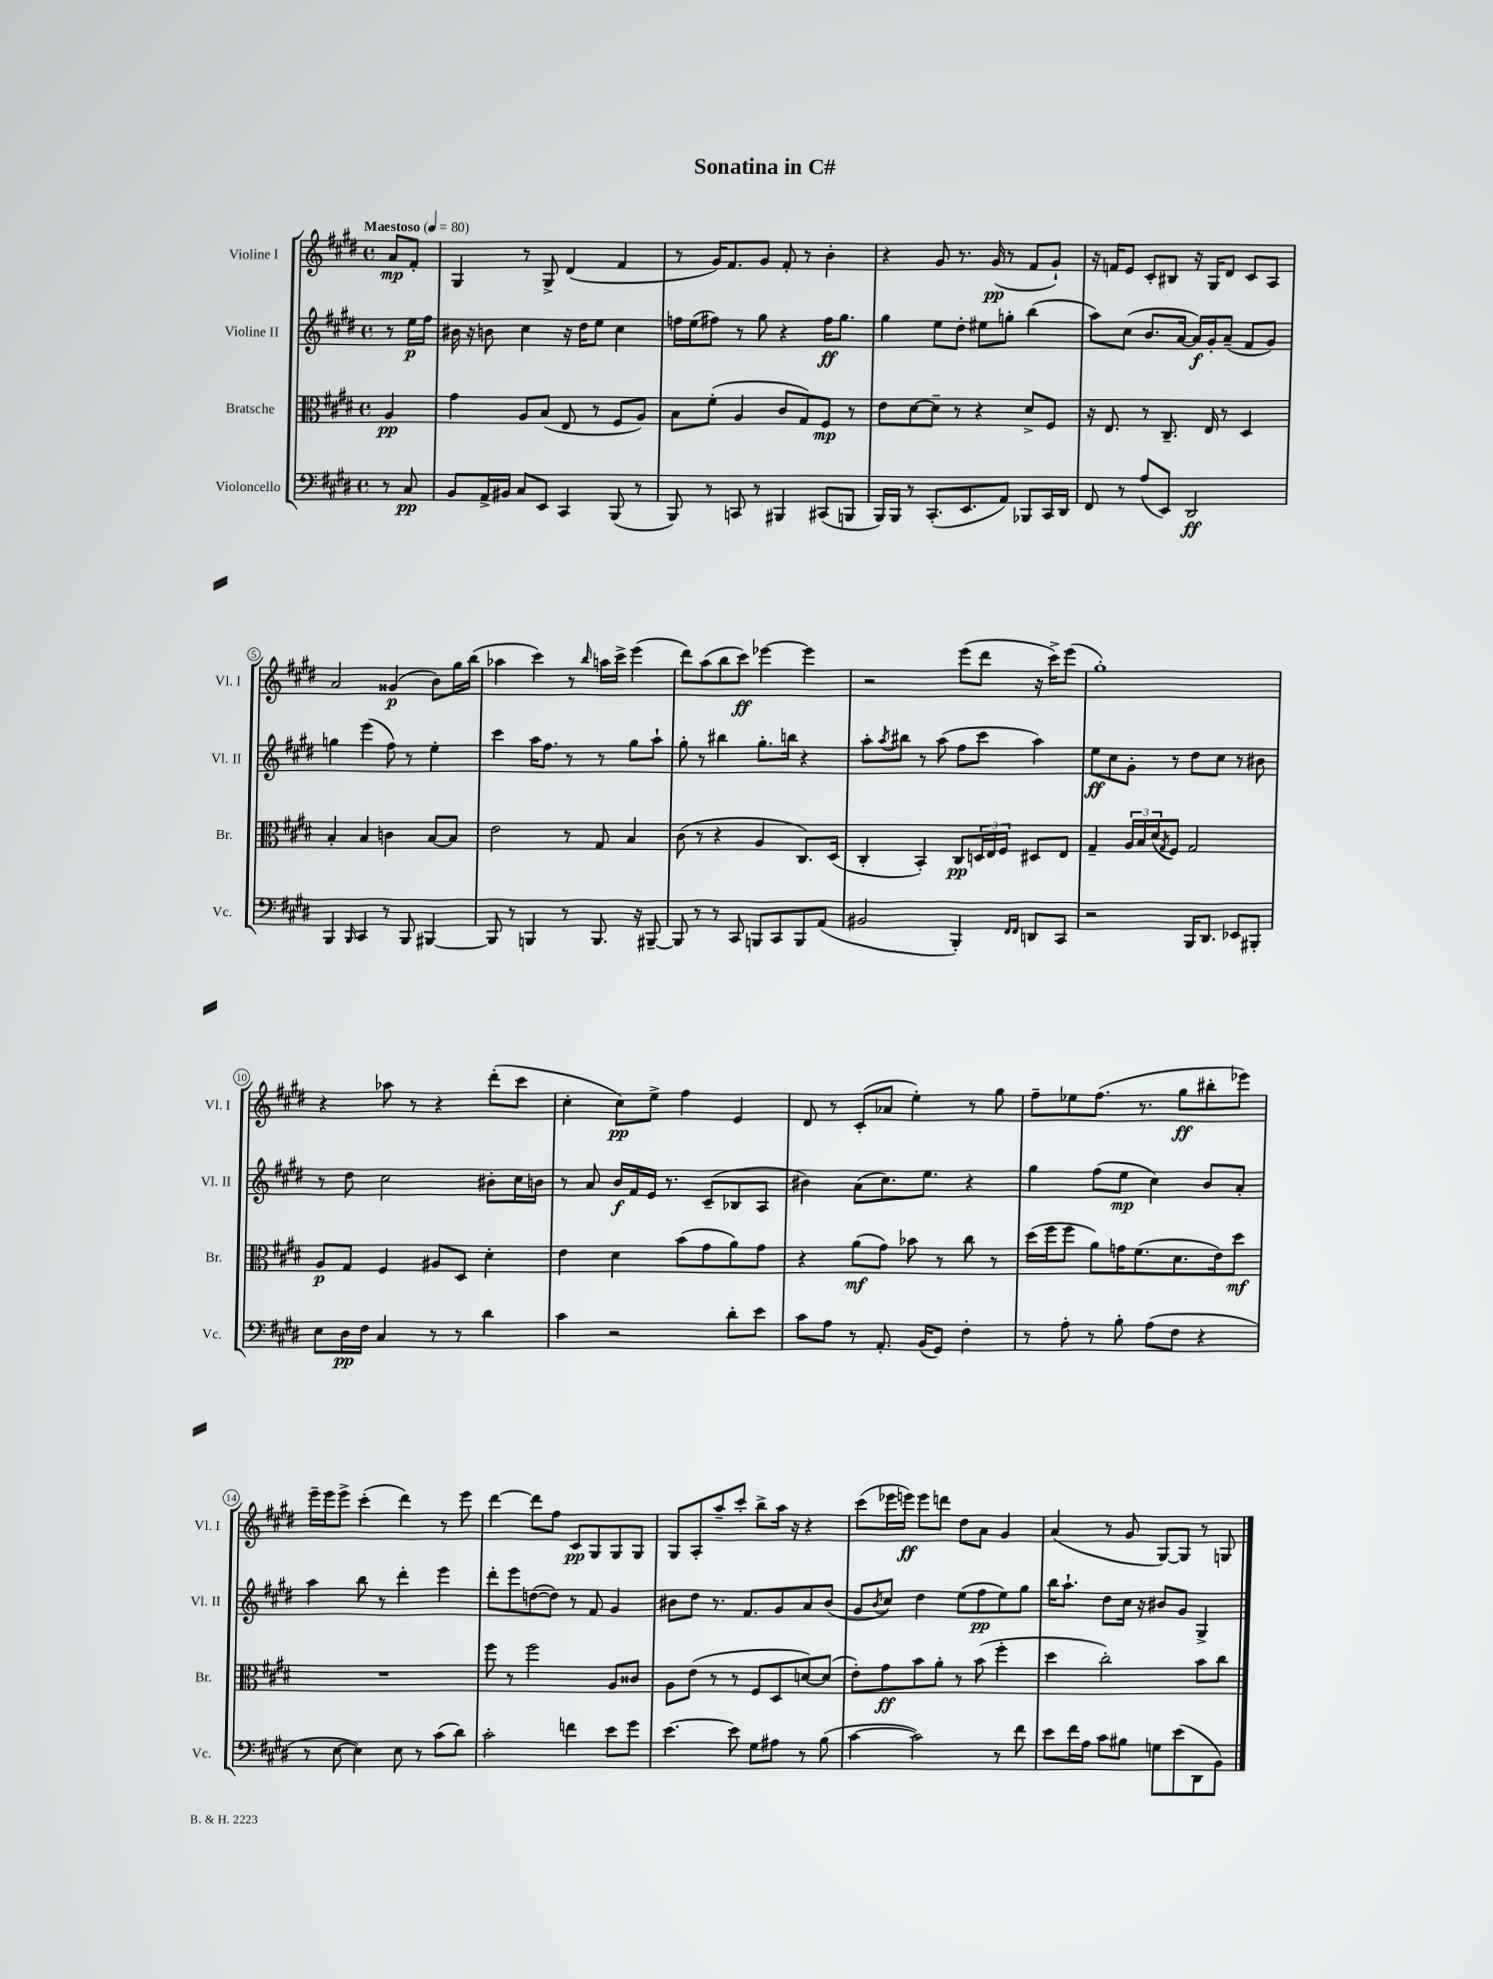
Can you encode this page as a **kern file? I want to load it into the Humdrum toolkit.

**kern	**dynam	**kern	**dynam	**kern	**dynam	**kern	**dynam
*part4	*part4	*part3	*part3	*part2	*part2	*part1	*part1
*staff4	*staff4	*staff3	*staff3	*staff2	*staff2	*staff1	*staff1
*I"Violoncello	*	*I"Bratsche	*	*I"Violine II	*	*I"Violine I	*
*I'Vc.	*	*I'Br.	*	*I'Vl. II	*	*I'Vl. I	*
*clefF4	*	*clefC3	*	*clefG2	*	*clefG2	*
*k[f#c#g#d#]	*	*k[f#c#g#d#]	*	*k[f#c#g#d#]	*	*k[f#c#g#d#]	*
*M4/4	*	*M4/4	*	*M4/4	*	*M4/4	*
*met(c)	*	*met(c)	*	*met(c)	*	*met(c)	*
*MM80	*	*MM80	*	*MM80	*	*MM80	*
=	=	=	=	=	=	=	=
!	!	!	!	!	!	!LO:TX:a:B:t=Maestoso	!
8r	.	4A/	pp	8r	.	8a/L	mp
8C#/	pp	.	.	16ee\LL	p	8f#'/J	.
.	.	.	.	16ff#\JJ	.	.	.
=1	=1	=1	=1	=1	=1	=1	=1
8BB/L	.	4g#\	.	16b#X\	.	4G#/	.
.	.	.	.	16r	.	.	.
16AA^/L	.	.	.	8bn\	.	.	.
16BB#X/JJ	.	.	.	.	.	.	.
8C#/L	.	8A/L	.	4cc#\	.	8r	.
8EE/J	.	(8B/J	.	.	.	8G#^/	.
4CC#/	.	8E/	.	16r	.	(4d#/	.
.	.	.	.	16dd#\KL	.	.	.
.	.	8r	.	8ee\J	.	.	.
(8BBB/	.	8F#/L	.	4cc#\	.	4f#/	.
8r	.	8A/J)	.	.	.	.	.
=2	=2	=2	=2	=2	=2	=2	=2
8BBB/)	.	8B\L	.	16ffn\LL	.	8r	.
.	.	.	.	(16ee\J	.	.	.
8r	.	(8f#'\J	.	8ff#X\J)	.	16g#/KL)	.
.	.	.	.	.	.	8.f#/	.
8CCn/	.	4A/	.	8r	.	.	.
8r	.	.	.	8gg#\	.	8g#/J	.
4BBB#X/	.	8c#/L	.	4r	.	8f#'/	.
.	.	8G#/)	.	.	.	8r	.
(8CC#X/L	.	8F#/J	mp	16ff#\KL	ff	4b'\	.
.	.	.	.	8.gg#\J	.	.	.
8BBBn/J	.	8r	.	.	.	.	.
=3	=3	=3	=3	=3	=3	=3	=3
16BBB/LL)	.	8e\L	.	4gg#\	.	4r	.
16BBB/JJ	.	.	.	.	.	.	.
8r	.	[8d#\	.	.	.	.	.
(8.CC#'/L	.	8d#~\J]	.	8ee\L	.	8g#/	.
.	.	8r	.	8dd#'\J	.	8.r	.
8.EE/	.	.	.	.	.	.	.
.	.	4r	.	8ee#X\L	.	.	.
.	.	.	.	.	.	(16g#/	pp
8AA/J)	.	.	.	8ggn'\J	.	8r	.
8BBB-X/L	.	8d#^/L	.	(4bb\	.	8f#/L	.
16CC#/L	.	8F#/J	.	.	.	8g#`/J)	.
16DD#/JJ	.	.	.	.	.	.	.
=4	=4	=4	=4	=4	=4	=4	=4
8FF#/	.	16r	.	8aa\L)	.	16r	.
.	.	8.E/	.	.	.	16fn/KL	.
8r	.	.	.	(8cc#\J	.	8e/J	.
(8A/L	.	8r	.	8.b/L	.	8c#'/L	.
8EE/J)	.	8.C#~/	.	.	.	8B#X/J	.
.	.	.	.	[16a/Jk	.	.	.
2DD#/	ff	.	.	16a/LL])	f	16r	.
.	.	16E/	.	16g#'/J	.	16G#/KL	.
.	.	8r	.	(8a~/J	.	8d#/J	.
.	.	4D#/	.	8f#/L	.	8c#/L	.
.	.	.	.	8g#/J)	.	8A/J	.
!!LO:LB:g=z
=5	=5	=5	=5	=5	=5	=5	=5
4BBB/	.	4B'/	.	4ggn\	.	2a/	.
16qqBBB/	.	.	.	.	.	.	.
4CC#/	.	4B/	.	(4eee\	.	.	.
8r	.	4cn\	.	8ff#\)	.	(4g##X/	p
8BBB/	.	.	.	8r	.	.	.
[4BBB#X/	.	[8B/L	.	4ee'\	.	8b\L)	.
.	.	8B/J]	.	.	.	16gg#\L	.
.	.	.	.	.	.	(16bb\JJ	.
=6	=6	=6	=6	=6	=6	=6	=6
8BBB#/]	.	2e\	.	4ccc#\	.	4aa-X\	.
8r	.	.	.	.	.	.	.
4BBBn/	.	.	.	16aa\KL	.	4ccc#\)	.
.	.	.	.	8.ff#\J	.	.	.
8r	.	8r	.	8r	.	8r	.
.	.	.	.	.	.	16qqbb/	.
8.BBB/	.	8G#/	.	8r	.	16aan\LL	.
.	.	.	.	.	.	16ccc#^\JJ	.
.	.	4B/	.	8gg#\L	.	(4eee\	.
16r	.	.	.	.	.	.	.
[8BBB#X~/	.	.	.	8aa`\J	.	.	.
=7	=7	=7	=7	=7	=7	=7	=7
8BBB#/]	.	(8c#\	.	8gg#'\	.	8ddd#\L)	.
8r	.	8r	.	8r	.	(8aa\	.
8r	.	4r	.	4bb#X\	.	8bb\	.
8CC#/	.	.	.	.	.	8ccc#\J)	ff
8BBBn/L	.	4A/	.	8.gg#'\L	.	[4eee-X\	.
8CC#/	.	.	.	.	.	.	.
.	.	.	.	16bbn\Jk	.	.	.
8BBB/	.	8.C#/L)	.	4r	.	4eee-\]	.
(8AA/J	.	.	.	.	.	.	.
.	.	(16D#/Jk	.	.	.	.	.
=8	=8	=8	=8	=8	=8	=8	=8
2BB#X/	.	4C#'/	.	8aa'\L	.	2r	.
.	.	.	.	8qaa/	.	.	.
.	.	.	.	8bb#X\J	.	.	.
.	.	4BB'/)	.	8r	.	.	.
.	.	.	.	(8aa\	.	.	.
4BBB'/)	.	8C#/L	pp	8ff#\L	.	(8eee\L	.
.	.	24Dn/L	.	8ccc#\J	.	8ddd#\J	.
.	.	24E/	.	.	.	.	.
.	.	24F#/JJ	.	.	.	.	.
16qqFF#/LL	.	.	.	.	.	.	.
16qqFF#/JJ	.	.	.	.	.	.	.
8DDn/L	.	8D#X/L	.	4aa\)	.	16r	.
.	.	.	.	.	.	16ccc#^\KL)	.
8CC#/J	.	8E/J	.	.	.	(8eee\J	.
=9	=9	=9	=9	=9	=9	=9	=9
2r	.	4G#~/	.	8ee\L	ff	1gg#')	.
.	.	.	.	8cc#\	.	.	.
.	.	24A/LL	.	8g#'\J	.	.	.
.	.	24B/	.	.	.	.	.
.	.	(24d#/J	.	.	.	.	.
.	.	8qG#/	.	.	.	.	.
.	.	8F#/J)	.	8r	.	.	.
16BBB/KL	.	2G#/	.	8dd#\L	.	.	.
8.DD#/J	.	.	.	.	.	.	.
.	.	.	.	8cc#\J	.	.	.
8EE-X/L	.	.	.	8r	.	.	.
8BBB#X'/J	.	.	.	8b#X\	.	.	.
!!LO:LB:g=z
=10	=10	=10	=10	=10	=10	=10	=10
8E\L	.	8A/L	p	8r	.	4r	.
16D#\L	pp	8G#/J	.	8dd#\	.	.	.
16F#\JJ	.	.	.	.	.	.	.
4C#/	.	4F#/	.	2cc#\	.	8aa-X\	.
.	.	.	.	.	.	8r	.
8r	.	8A#X/L	.	.	.	4r	.
8r	.	8D#/J	.	.	.	.	.
4d#\	.	4d#'\	.	8b#X'\L	.	(8ddd#'\L	.
.	.	.	.	16cc#\L	.	8ccc#\J	.
.	.	.	.	16bn\JJ	.	.	.
=11	=11	=11	=11	=11	=11	=11	=11
4c#\	.	4e\	.	8r	.	4cc#'\	.
.	.	.	.	8a/	.	.	.
2r	.	4d#\	.	16b/LL	f	8cc#\L)	pp
.	.	.	.	16f#/	.	.	.
.	.	.	.	16e/JJ	.	8ee^\J	.
.	.	.	.	8.r	.	.	.
.	.	(8b\L	.	.	.	4ff#\	.
.	.	8g#\	.	(8c#~/L	.	.	.
8d#'\L	.	8a\)	.	8B-X/	.	4e/	.
8e\J	.	8g#\J	.	8A/J	.	.	.
=12	=12	=12	=12	=12	=12	=12	=12
8c#\L	.	4r	.	4b#X\)	.	8d#/	.
8A\J	.	.	.	.	.	8r	.
8r	.	(8a\L	mf	(8a\L	.	(8c#'/L	.
8.AA'/	.	8g#\J)	.	8.cc#\)	.	8a-X/J	.
.	.	8b-X\	.	.	.	4ee'\)	.
(16BB/KL	.	.	.	8.ee\J	.	.	.
8GG#/J)	.	8r	.	.	.	.	.
4F#'\	.	8cc#\	.	4r	.	8r	.
.	.	8r	.	.	.	8gg#\	.
=13	=13	=13	=13	=13	=13	=13	=13
8r	.	(16dd#\LL	.	4gg#\	.	8ff#~\L	.
.	.	16ff#\J	.	.	.	.	.
8A'\	.	8ff#\J	.	.	.	8ee-X\	.
8r	.	8a\L)	.	(8ff#\L	.	(8.ff#\J	.
8B'\	.	16gn\K	.	8ee\J	mp	.	.
.	.	(8.f#\	.	.	.	8.r	.
(8A\L	.	.	.	4cc#\)	.	.	.
8F#\J	.	8.d#\	.	.	.	8gg#\L	ff
4r	.	.	.	8b/L	.	8bb#X'\	.
.	.	16e\k)	.	.	.	.	.
.	.	8dd#\J	mf	8a'/J	.	8eee-X\J)	.
!!LO:LB:g=z
=14	=14	=14	=14	=14	=14	=14	=14
8r	.	1r	.	4aa\	.	16eee~\LL	.
.	.	.	.	.	.	16eee\J	.
[8E\	.	.	.	.	.	8eee^\J	.
4E\])	.	.	.	8bb\	.	(4ccc#'\	.
.	.	.	.	8r	.	.	.
8E\	.	.	.	4ddd#'\	.	4ddd#\)	.
8r	.	.	.	.	.	.	.
(8c#\L	.	.	.	4eee\	.	8r	.
8d#\J)	.	.	.	.	.	8eee\	.
=15	=15	=15	=15	=15	=15	=15	=15
2c#'\	.	8ff#\	.	8ddd#'\L	.	[4ddd#\	.
.	.	8r	.	8eee\	.	.	.
.	.	2ff#\	.	([8ddn\	.	8ddd#\L]	.
.	.	.	.	8dd\J])	.	8ff#\J	.
4fn\	.	.	.	8r	.	8c#/L	pp
.	.	.	.	8f#/	.	8G#/	.
8e\L	.	8A/L	.	4g#/	.	8G#/	.
8g#\J	.	8c##X/J	.	.	.	8G#/J	.
=16	=16	=16	=16	=16	=16	=16	=16
[4.e\	.	8A\L	.	8b#X\L	.	8G#/L	.
.	.	(8e\J	.	8dd#\J	.	8A'/	.
.	.	8r	.	8.r	.	8aa~/	.
8e\]	.	8r	.	.	.	8ccc#'/J	.
.	.	.	.	8.f#/L	.	.	.
8G#\L	.	8F#/L	.	.	.	8bb^\L	.
8A#X\J	.	8D#/	.	8g#/	.	16aa\Jk	.
.	.	.	.	.	.	16r	.
8r	.	[8dn/)	.	8a/	.	4r	.
(8B\	.	(8d/J]	.	(8b#/J	.	.	.
=17	=17	=17	=17	=17	=17	=17	=17
[4c#\	.	8e'\L)	.	8g#/L	.	(8ccc#\L	.
.	.	.	.	8qb/	.	.	.
.	.	8g#\	ff	8cc#/J)	.	16eee-X\L	.
.	.	.	.	.	.	16eeen\JJ)	ff
2c#\])	.	8b\	.	4dd#\	.	8eee\L	.
.	.	8a'\J	.	.	.	8dddn\J	.
.	.	8r	.	(8ee\L	.	8dd#\L	.
.	.	(8b\	.	8ff#\	pp	8a\J	.
8r	.	4ff#'\	.	8ee\)	.	4g#/	.
8f#\	.	.	.	8gg#\J	.	.	.
=18	=18	=18	=18	=18	=18	=18	=18
8e\L	.	4dd#\	.	16bb\KL	.	(4a/	.
.	.	.	.	8.aa`\J	.	.	.
16f#\L	.	.	.	.	.	.	.
16A\JJ	.	.	.	.	.	.	.
8c#\L	.	2cc#'\)	.	8dd#\L	.	8r	.
8B#X\J	.	.	.	16cc#\Jk	.	8g#/	.
.	.	.	.	16r	.	.	.
8Gn\L	.	.	.	8b#X/L	.	[8G#/L)	.
(8e\	.	.	.	8g#/J	.	8G#/J]	.
8DD#\	.	8b\L	.	4G#^/	.	8r	.
8BB\J)	.	8cc#\J	.	.	.	8Gn/	.
==	==	==	==	==	==	==	==
*-	*-	*-	*-	*-	*-	*-	*-
